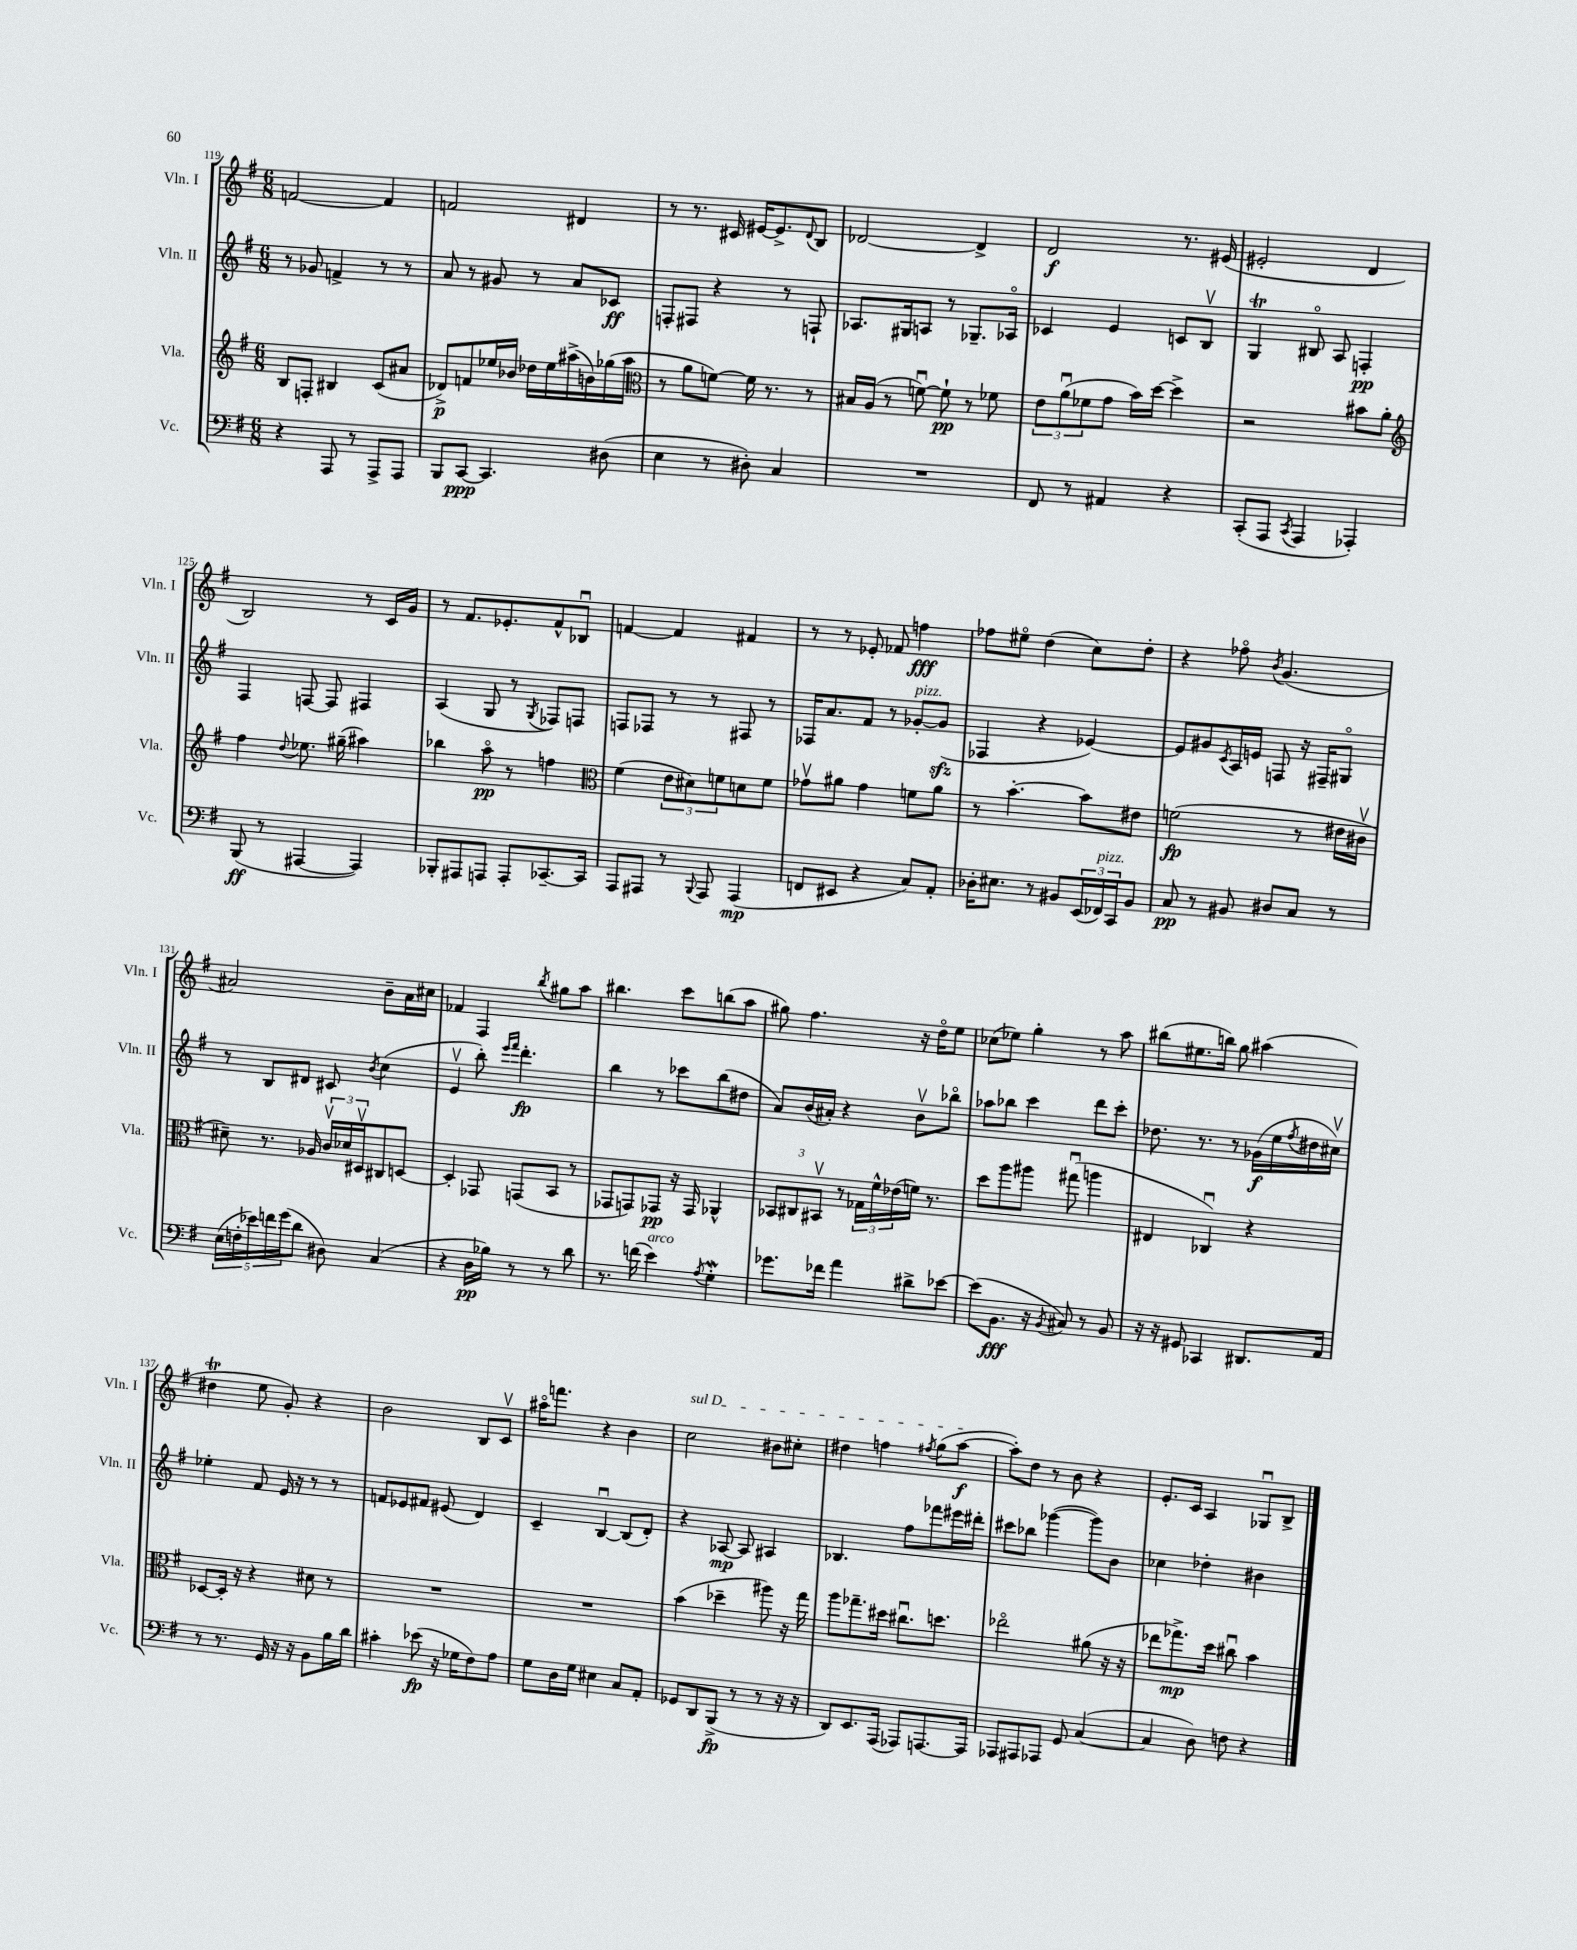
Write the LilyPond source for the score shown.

<<
\new StaffGroup <<
\new Staff = "s0" \with { instrumentName = "Vln. I" shortInstrumentName = "Vln. I" } {
    \clef treble \key g \major \numericTimeSignature \time 6/8
    f'2~ f'4 |
    f'2 dis'4 |
    r8 r8. cis'16 eis'16~ eis'8.-> \appoggiatura { d'8 } b8 |
    des'2~ des'4-> |
    d'2\f r8. eis'16( |
    eis'2-. d'4 |
    b2) r8 c'16 g'16 |
    r8 fis'8. ees'8.-. fis'8-^ bes8\downbow |
    f'4~ f'4 fis'4 |
    r8 r8 ees'8-. fes'8 f''4\fff |
    fes''8 eis''8\flageolet d''4( c''8) d''8-. |
    r4 fes''8\flageolet \acciaccatura { b'8 } g'4.( |
    ais'2) b'8-- ais'16 cis''16 |
    fes'4 fis4 \acciaccatura { b''8 } gis''8 a''8 |
    bis''4. c'''8 b''8( a''8 |
    gis''8) fis''4. r16 d''16\flageolet e''8 |
    ces''8( ees''8) g''4-. r8 a''8 |
    bis''8( eis''8. b''16) g''8 ais''4( |
    dis''4\trill e''8 g'8-.) r4 |
    b'2 b8 c'8\upbow |
    ais''16\flageolet f'''8. r4 b'4 |
    \once \override TextSpanner.bound-details.left.text = \markup { \italic "sul D" } c''2\startTextSpan bis'8 cis''8-. |
    dis''4 f''4 \acciaccatura { fis''8 } g''8( a''8~\f\stopTextSpan |
    a''8-.) d''8 r8 b'8 r4 |
    e'8.-. c'16 a4 ges8\downbow b8-> \bar "|." |
}
\new Staff = "s1" \with { instrumentName = "Vln. II" shortInstrumentName = "Vln. II" } {
    \clef treble \key g \major \numericTimeSignature \time 6/8
    r8 ges'8 f'4-> r8 r8 |
    a'8 r8 gis'8 r8 a'8 ces'8\ff |
    f8-. fis8 r4 r8 f8-! |
    aes8. gis16 a8 r8 ges8.-- aes16\flageolet |
    ces'4 e'4 c'8 b8\upbow |
    g4\trill bis8\flageolet a8 f4-.\pp |
    fis4 f8~ f8 fis4 |
    a4( g8 r8 \acciaccatura { g8 } fes8) f8 |
    f8 fes8 r8 r8 fis8 r8 |
    fes16 a'8. fis'8 r8 ges'8~-.^\markup { \italic "pizz." } ges'8\sfz( |
    fes4 r4 ees'4~) |
    ees'8 gis'8 \acciaccatura { c'8 } a16 e'16 f8 r16 fis16-- gis8\flageolet |
    r8 b8 dis'8 cis'8 \acciaccatura { b'8 } c''4( |
    e'4\upbow b''8-.) \grace { e'''16 fis'''16 } d'''4.-.\fp |
    b''4 r8 ces'''8 b''8( dis''8 |
    a'8) b'16( ais'16-.) r4 b'8\upbow bes''8\flageolet |
    aes''8 bes''8 c'''4 d'''8 c'''8-. |
    des''8. r8. r8 ges'16\f( e''16 \acciaccatura { fis''8 } dis''16 cis''16\upbow) |
    ees''4-. fis'8 e'16 r16 r8 r8 |
    f'8 ees'8 fis'8 eis'8( d'4) |
    c'4-- b4~\downbow b8( d'8-.) |
    r4 aes8~\mp aes8 ais4 |
    bes4. fis''8 fes'''8 eis'''16 dis'''16-. |
    cis'''8 bes''8 ges'''4~( ges'''8) b'8 |
    ces''4 des''4-. bis'4 \bar "|." |
}
\new Staff = "s2" \with { instrumentName = "Vla." shortInstrumentName = "Vla." } {
    \clef treble \key g \major \numericTimeSignature \time 6/8
    b8 f8-. bis4 c'8( ais'8 |
    des'8->\p) f'8 ees''16 bes'16 des''16 ees''16 ais''16->( b'16) ges''16( ais''16 |
    \clef alto r8 a'8 f'8~) f'16 r8. r8 |
    bis16 a16( r8 f'8~\downbow) f'8-!\pp r8 fes'8 |
    \tuplet 3/2 { e'8 a'8\downbow( fes'8 } g'8 b'16) d''16~ d''4-> |
    r2 bis'8 a'8-. |
    \clef treble fis''4 \appoggiatura { d''8 } ees''8. gis''16--( ais''4) |
    bes''4 a''8\flageolet\pp r8 f''4 |
    \clef alto fis'4( \tuplet 3/2 { e'8 dis'8) f'8 } d'8 f'8 |
    ges'8\upbow ais'8 ges'4 f'8 ais'8 |
    r8 b'4.~-. b'8 eis'8 |
    f'2\fp( r8 eis'16 cis'16\upbow |
    dis'8--) r8. aes16 \tuplet 3/2 { c'16\upbow des'16 dis16\upbow } cis8 d8~ |
    d4-. ges,8 g,8( b,8 r8 |
    ges,8 g,8) ges,8\pp r16 ges,16 aes,4-^ |
    \tuplet 3/2 { bes,8 cis8 bis,8\upbow } r8 \tuplet 3/2 { ges16 fis'16-^ ees'16( } f'16) r8. |
    d''8 a''8 ais''8 gis''8\downbow( a''4 |
    eis4 ces4\downbow) r4 |
    des8~ des16-. r16 r4 dis'8 r8 |
    R2. |
    R2. |
    b'4( des''4-- ais''8) r16 g''16 |
    a''8 ges''8.-- dis''16 cis''8.\downbow d''8. |
    ees''2\flageolet ais'8( r16 r16 |
    ees''8 ges''8.->\mp) d''16 cis''8\downbow b'4 \bar "|." |
}
\new Staff = "s3" \with { instrumentName = "Vc." shortInstrumentName = "Vc." } {
    \clef bass \key g \major \numericTimeSignature \time 6/8
    r4 a,,8 r8 a,,8-> a,,8 |
    b,,8 c,8~\ppp c,4. dis8( |
    e4 r8 dis8-.) c4 |
    R2. |
    fis,8 r8 ais,4 r4 |
    c,8-.( a,,8 \acciaccatura { c,8 } a,,4 aes,,4-.) |
    b,,8\ff( r8 ais,,4~ ais,,4) |
    bes,,8-. ais,,8 a,,8 a,,8-. ces,8.~-- ces,16 |
    a,,8 ais,,8 r8 \appoggiatura { b,,8 } ais,,8 ais,,4\mp( |
    f,8 eis,8 r4 c8) a,8-. |
    des16-. eis8. r8 bis,8 \tuplet 3/2 { e,16( fes,16^\markup { \italic "pizz." }) c,16 } bis,8 |
    c8\pp r8 bis,8 dis8 c8 r8 |
    \tuplet 5/4 { e16( f16-. ees'16) f'16 g'16( } d'8 dis8) c4( |
    r4 d16\pp bes16) r8 r8 d'8 |
    r8. f'16( e'4^\markup { \italic "arco" }) \acciaccatura { a8 } g4-.\mordent |
    ges'8. fes'16 a'4 dis'8-> ees'8~ |
    ees'8( b,8.\fff r16 \acciaccatura { b,8 } cis8) r8 b,8 |
    r16 r16 gis,8 ces,4 dis,8. a,16 |
    r8 r8. g,16 r16 r16 b,8 b16 d'16 |
    cis'4-. ees'8\fp( r16 ges16 fis8) a8 |
    g8 d16 g16 eis4 c8 a,8-. |
    ges,8 d,8 b,,8->\fp( r8 r8 r16 r16 |
    d,8) e,8. a,,16( aes,,8) a,,8.~ a,,16 |
    aes,,8 ais,,8 aes,,8 g,8 c4~( |
    c4 d8) f8 r4 \bar "|." |
}
>>
>>
\layout { \context { \Score currentBarNumber = #119 } }
